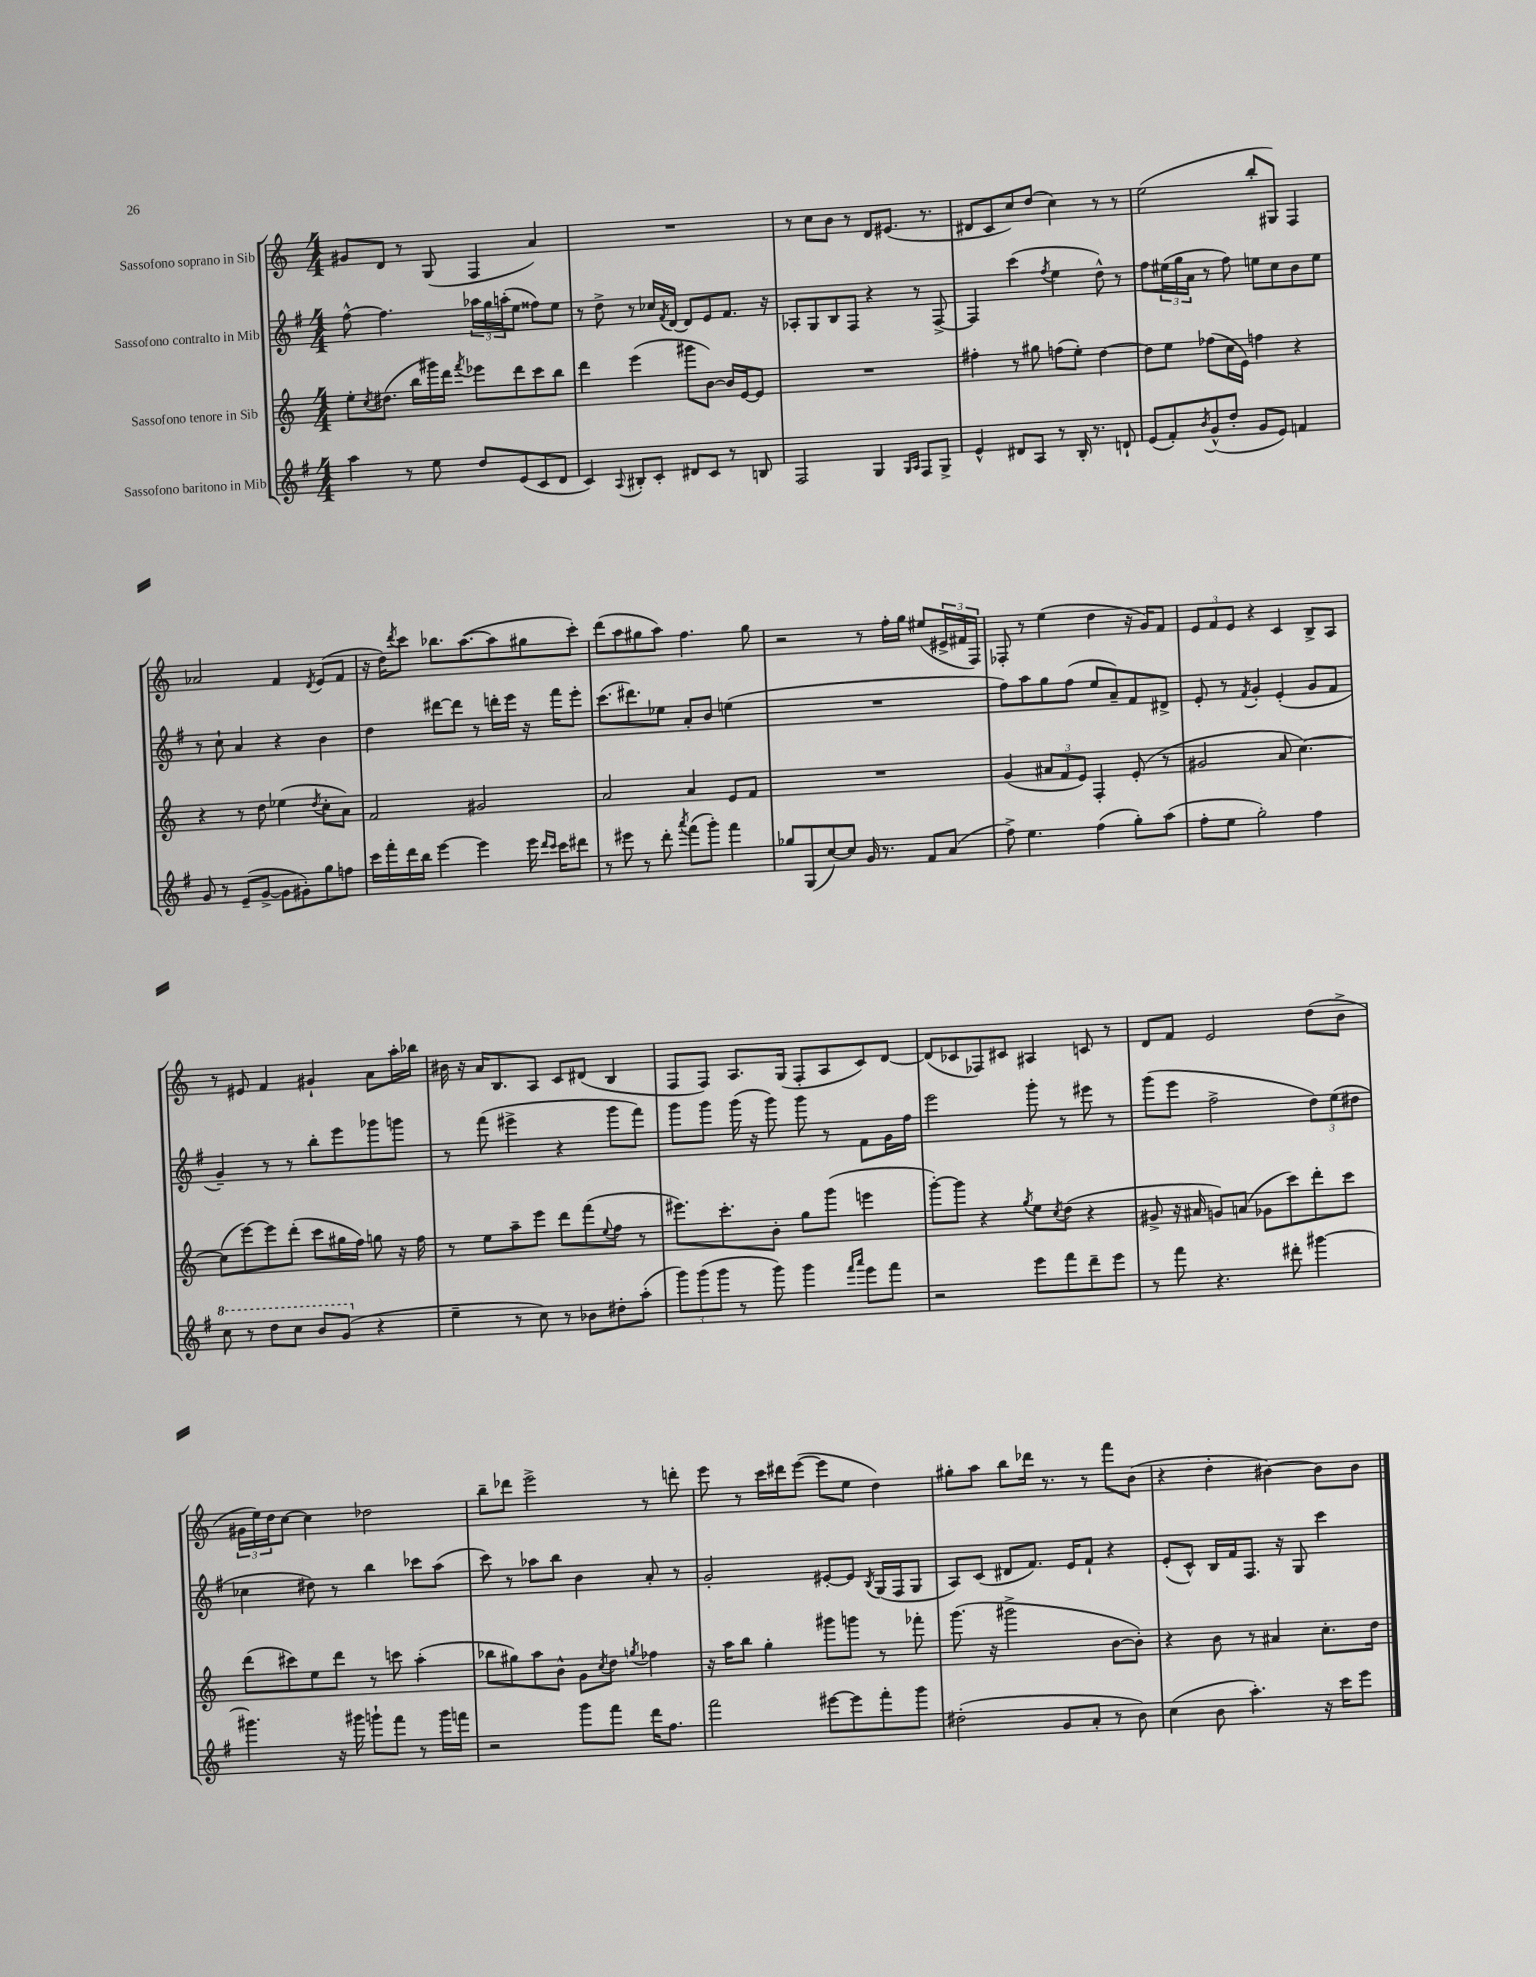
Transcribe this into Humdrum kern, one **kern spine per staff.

**kern	**kern	**kern	**kern
*staff4	*staff3	*staff2	*staff1
*clefG2	*clefG2	*clefG2	*clefG2
*k[f#]	*k[]	*k[f#]	*k[]
*M4/4	*M4/4	*M4/4	*M4/4
4aa\	8ee'\L	[8ff#^^\	8g#/L
.	8qcc/	.	.
.	(8.dd#\J	4.ff#\]	8d/J
8r	.	.	8r
.	16bb\LL	.	.
8ee\	16ggg#\)	.	(8G/
.	16ddd\JJ	.	.
.	8qfff/	.	.
8dd/L	8eee-\L	24aa-\LL	4F/
.	.	24gg\	.
.	.	(24aa'\J	.
(8e/	8ddd\	8ee\J	.
8c/	8ccc\	8ff##\L)	4a/)
8d/J	8bb\J	8ee\J	.
=	=	=	=
4c/)	4ddd\	8r	1r
.	.	8dd^\	.
8qqA/	.	.	.
8B#'/L	(4eee\	8r	.
8c'/J	.	16cc-/LL	.
.	.	8qf#/	.
.	.	[16d/JJ	.
8d#/L	8ggg#\L	8d/]L	.
8c/J	[8b\J)	8e/	.
8r	16b/]LL	8.f#/J	.
.	[16e/J	.	.
8B/	8e/]J	.	.
.	.	16r	.
=	=	=	=
2F#/	1r	8A-'/L	8r
.	.	8G/	8cc\L
.	.	8B/	8b\J
.	.	8F#/J	8r
4G/	.	4r	8d/L
.	.	.	(8.e#/J
16qqG/LL	.	.	.
16qqA/JJ	.	.	.
8F#/L	.	8r	.
.	.	.	8.r
8G^/J	.	[8F#^/	.
=	=	=	=
4e^^/	4ff#'\	4F#/]	8d#/L
.	.	.	8c/
8d#/L	8r	(4ccc\	8cc/)
8A/J	8gg#\	.	(8dd/J
.	.	8qff#/	.
8r	(8ff\L	4ee\	4cc\)
16B'/	8ee'\J)	.	.
8.r	.	.	.
.	[4dd\	8dd^^\)	8r
8d`/	.	8r	8r
=	=	=	=
(8e/L	8dd\]L	8ff#\L	(2ee\
8f#'/)	8ee\J	(24ee#\L	.
.	.	24gg\	.
.	.	24a\JJ	.
8qb/	.	.	.
(8g^^/	(8ff-\L	8r	.
8dd'/J	16cc\L	8ff#\)	.
.	16e\JJ)	.	.
8g/L	4ff\	8ee\L	8bb'/L
8e/J)	.	8cc\	8G#/J)
4f/	4r	8b\	4F/
.	.	8ee\J	.
=	=	=	=
8g/	4r	8r	2a-/
8r	.	8cc`\	.
(8e~/L	8r	4a/	.
[8g^/J	8dd\	.	.
8g\]L	(4ee-\	4r	4f/
8g#'\)	.	.	.
.	8qdd/	.	8qd/
8gg\	8cc'\L	4b\	(8e/L
8ff\J	8a\J)	.	8f/J
=	=	=	=
16ccc\LL	2f/	4dd\	16r
16fff#'\	.	.	16dd\LK)
.	.	.	8qddd/
16ddd\	.	.	8ccc\J
16bb\JJ	.	.	.
[4eee\	.	[8ddd#\L	8.bb-\L
.	.	8ddd#\]J	.
.	.	.	([8.aa\
4eee\]	2g#/	8r	.
.	.	16ddd'\LL	8aa\]
.	.	16eee\JJ	.
16eee\	.	16r	8gg#\
16qqddd/LL	.	.	.
16qqccc/JJ	.	.	.
16ccc\LK	.	16fff#\LK	.
8ddd#\J	.	8eee'\J	8ccc'\J)
=	=	=	=
8r	2a/	(8.ccc\L	(8ddd\L
8eee#\	.	.	8aa\
.	.	8.ddd#\)	.
8r	.	.	8gg#\
8ddd'\	.	8ee-\J	8aa\J)
8qaaa/	.	.	.
(8fff#\L	4a/	8a'/L	4.ff\
8ggg'\J)	.	8b/J	.
4fff#\	8e/L	(4ee\	.
.	8f/J	.	8gg#\
=	=	=	=
8gg-/L	1r	1r	2r
(8G/	.	.	.
[8cc/)	.	.	.
8cc/]J	.	.	.
16g/	.	.	8r
8.r	.	.	.
.	.	.	16ff'\LL
.	.	.	16gg\JJ
8f#/L	.	.	(8ee#/L
(8a/J	.	.	24e#^/L
.	.	.	24f#/
.	.	.	24F/JJ)
=	=	=	=
8ff#^\)	(4g/	8ff#\L)	8F-'/
4.ee\	.	8aa\	8r
.	12a#/L	8gg\	(4ee\
.	12f/	.	.
.	.	(8ff#\J	.
.	12e/J)	.	.
(4ff#\	4F'/	8ee/L	4dd\
.	.	8a~/)	.
8gg'\L)	(8e'/	8f#/	16r
.	.	.	16g/LK)
(8aa\J	8r	8d#^/J	8f/J
=	=	=	=
8ff#'\L	2g#/	8e'/	12e/L
.	.	.	12f/
8ee\J	.	8r	.
.	.	.	12e/J
.	.	8qf#/	.
2gg'\)	.	4g'/	4r
.	8a/	(4e'/	4c/
.	[4.cc\)	.	.
4ff#\	.	8g/L	8B^/L
.	.	8f#/J	8A/J
=	=	=	=
8ccc\	(8cc\]L	4g~/)	8r
8r	[8eee\)	.	8e#/
8ddd\L	8eee\]	8r	4f/
8ccc\J	(8ddd'\J	8r	.
8bb/L	8ccc\L	8bb'\L	4g#`/
(8gg/J	16gg#\L	8eee\	.
.	16ff\JJ)	.	.
4r	8gg\	8ggg-\	8a\L
.	16r	8ggg\J	16aa'\L
.	16ff\	.	16bb-\JJ
=	=	=	=
4ee~\	8r	8r	16b#\
.	.	.	16r
.	8ee\L	(8fff#\	16a/LK
.	.	.	8.B/
8r	8aa~\	4eee#^\	.
8cc\)	8eee\J	.	8A/J
8r	8ddd\L	4r	8c/L
8b-\L	(8fff\	.	(8d#/J
.	8qqee/	.	.
8dd#'\	8ff\J	8ggg\L	4B/
(8aa'\J	8r	8fff#\J)	.
=	=	=	=
12ggg\L)	8.eee#\L)	8ggg\L	8F/L
(12ggg\	.	.	.
.	.	8ggg\J	8F/J)
12ggg\J	.	.	.
.	8.ccc'\	.	.
8r	.	(16ggg\	8.A/L
.	.	16r	.
8ggg\)	8b'\J	8ggg\)	.
.	.	.	(16G/Jk
4ggg\	8gg\L	8ggg\	8F'/L
.	(8ggg\J	8r	8A/
16qqfff#/LL	.	.	.
16qqaaa/JJ	.	.	.
8eee\L	4eee\	8f#\L	8c/)
8fff#\J	.	16g\L	[8d/J
.	.	16ff#\JJ	.
=	=	=	=
2r	[8ggg'\L)	2eee\	(8d/]L
.	8ggg\]J	.	8c-/
.	4r	.	8F-/)
.	.	.	8c#/J
.	8qgg/	.	.
8eee\L	8ee\L	8ggg'\	4A#/
.	8qcc/	.	.
8fff#\	(8dd\J	8r	.
8ddd~\	4r	8eee#\	8c/
8eee\J	.	8r	8r
=	=	=	=
8r	8g#^/	(8ggg\L	8d/L
8fff#\	16r	8eee\J	8f/J
.	16a#/	.	.
4.r	8g/L)	2ff#^\	2e/
.	(8a/J	.	.
.	8g-\L	.	.
8ddd#'\	8ccc\)	.	.
[4ggg#\	8ddd'\	12dd\L)	(8dd\L
.	.	(12ee\	.
.	8ccc\J	.	8b^\J
.	.	12dd#\J	.
=	=	=	=
4.ggg#\]	(8ddd\L	4cc-\	24g#\LL
.	.	.	24ee\)
.	.	.	24dd\J
.	8ccc#\)	.	[8cc\J
.	8ee\	8dd#\)	4cc\]
16r	8ddd\J	8r	.
16ggg#\	.	.	.
8ggg`\L	8r	4bb\	2dd-\
8fff#\J	8ccc\	.	.
8r	(4aa'\	8ccc-\L	.
16ggg\LL	.	(8aa\J	.
16fff\JJ	.	.	.
=	=	=	=
2r	8bb-\L	8ccc\)	8bb~\L
.	8gg#\)	8r	8ddd-\J
.	8aa\	8aa-\L	2eee^\
.	8b^^\J	8bb\J	.
8ggg\L	8g\L	4b\	.
.	8qcc/	.	.
8fff#\J	8dd\J	.	.
.	8qgg/	.	.
16ddd\LK	4ff-\	8a'/	8r
8.ff#\J	.	.	.
.	.	8r	8ddd'\
=	=	=	=
2fff#\	16r	2g'/	8eee\
.	16aa\LK	.	.
.	8bb\J	.	8r
.	4gg'\	.	16ccc\LL
.	.	.	16ddd#\J
.	.	.	([8eee\J
[8eee#\L	8ggg#\L	[8e#'/L	8eee\]L
8eee#\]	8ggg\J	8e#/]J	8ee\J
.	.	8qB/	.
8fff#'\	8r	(16G/LL	4dd\)
.	.	16F#/J	.
8ggg\J	8fff-'\	8G/J	.
=	=	=	=
(2dd#'\	(8.ggg\	8A/L)	8gg#'\L
.	.	(8c/J	8aa\J
.	16r	.	.
.	2ggg#^\	8d#/L	8bb\L
.	.	8.f#/J)	16ddd-\Jk
.	.	.	8.r
8g/L	.	.	.
.	.	16e/LK	.
8a'/J	.	8f#`/J	8r
8r	[8b\L	4r	8fff\L
8b\)	8b'\]J)	.	(8b\J
=	=	=	=
(4cc\	4r	(8e'/L	4r
.	.	8c^^/J)	.
8b\	8b\	16B/LL	4dd'\
.	.	16f#/J	.
4.aa'\)	8r	8.F#/J	.
.	4a#/	.	[4b#\)
.	.	16r	.
.	.	8G/	.
16r	8.cc'\L	4ccc\	8b#\]L
16ccc\LK	.	.	.
8eee\J	.	.	8b#\J
.	16dd\Jk	.	.
==	==	==	==
*-	*-	*-	*-
